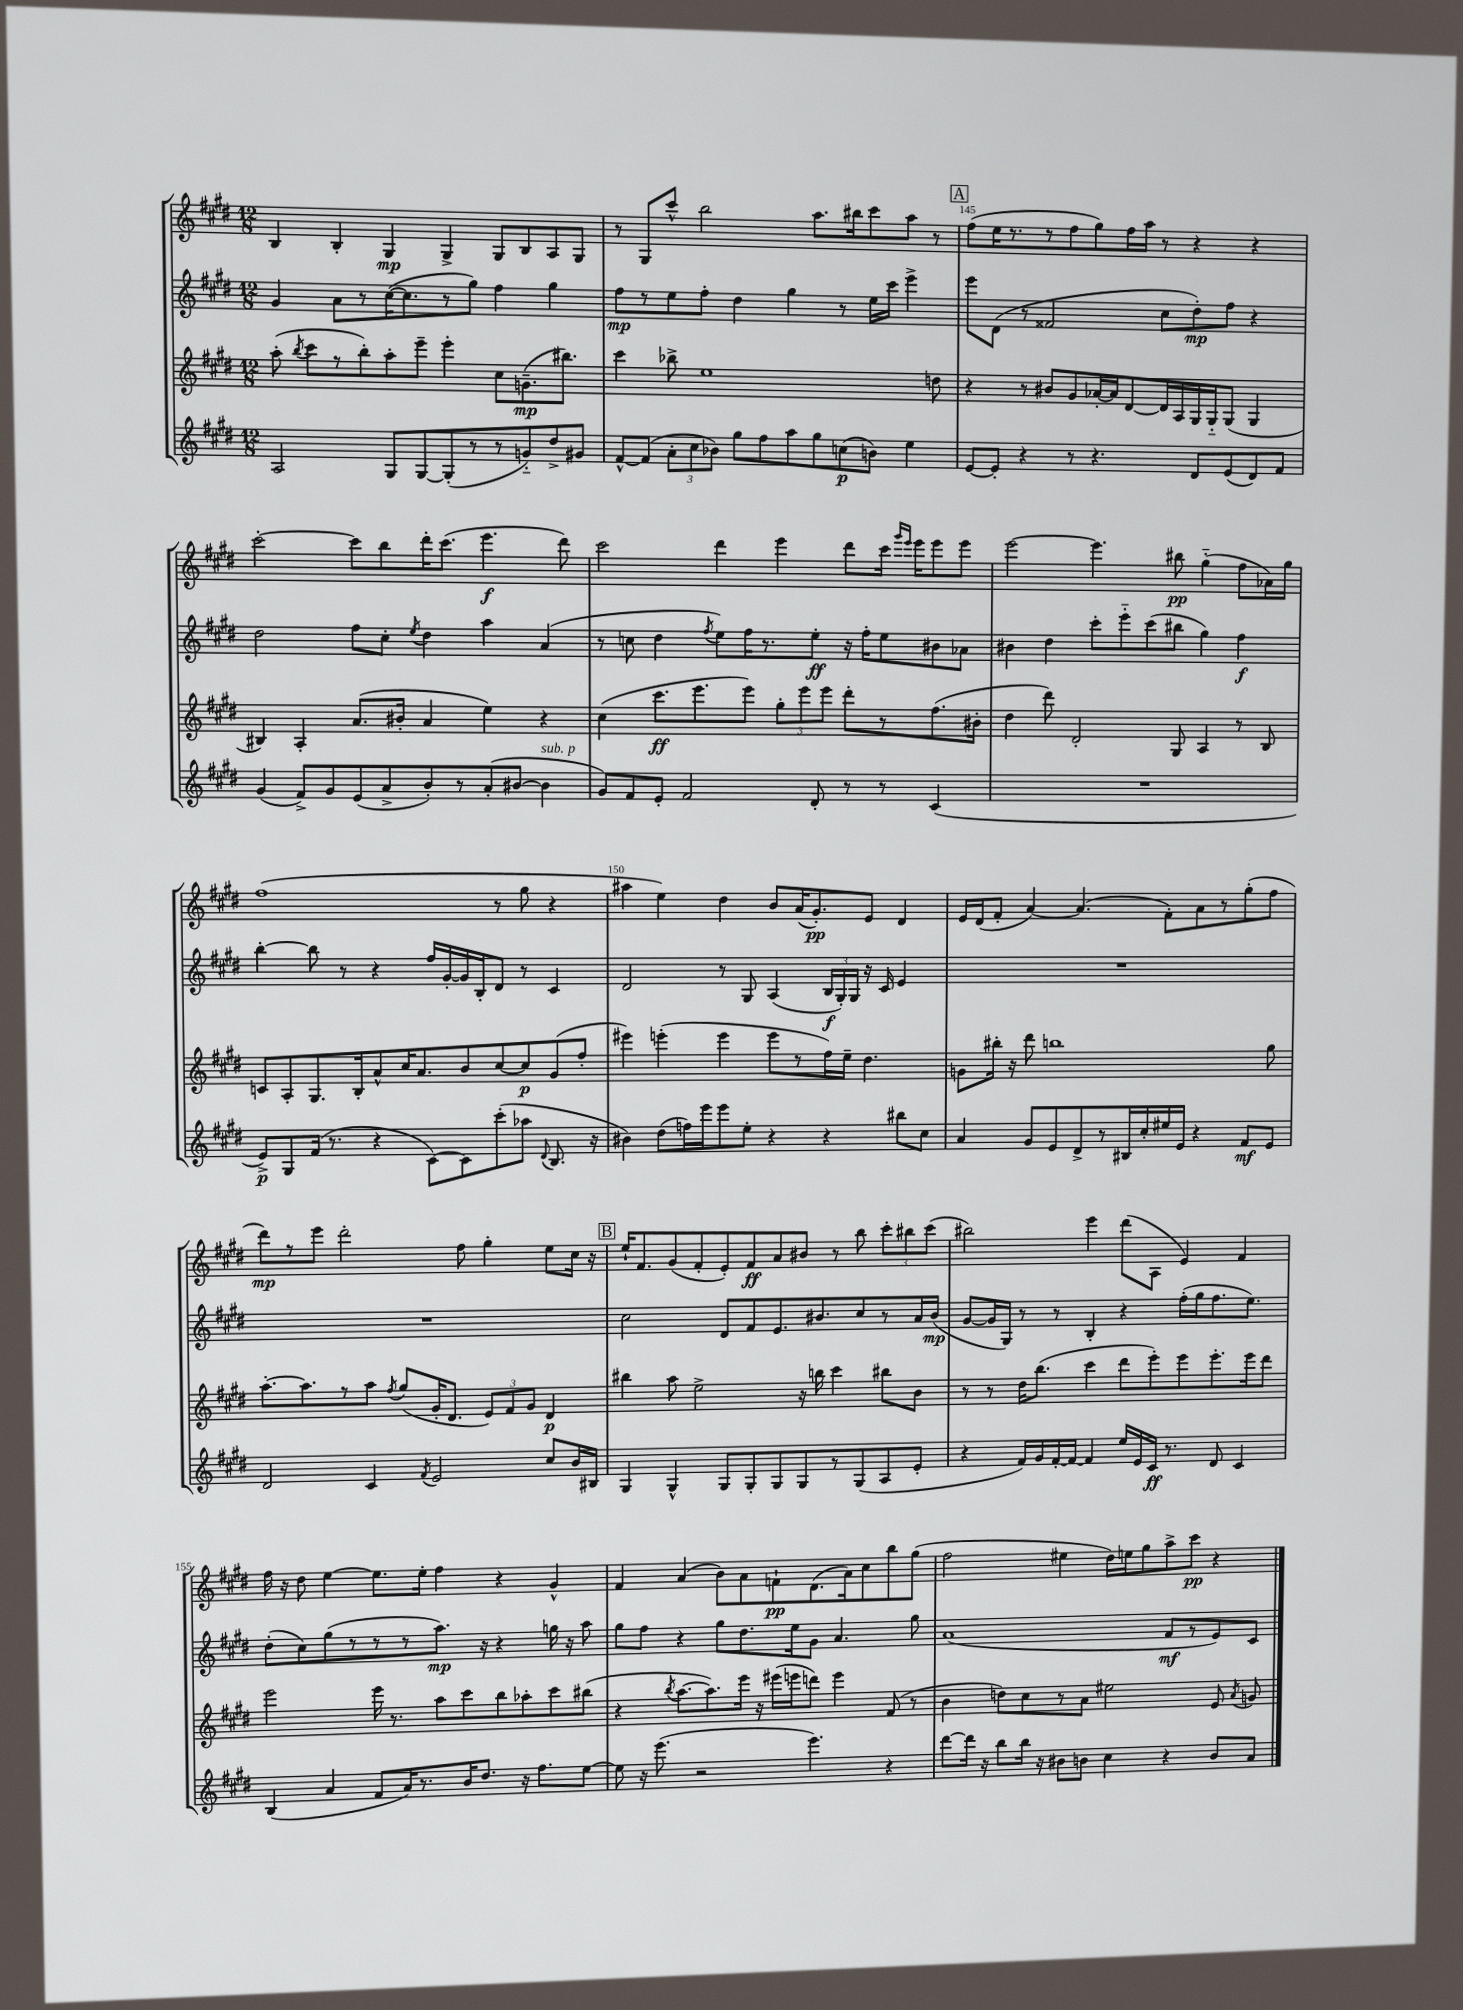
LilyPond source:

<<
\new StaffGroup <<
\new Staff = "s0" {
    \clef treble \key e \major \numericTimeSignature \time 12/8
    \autoBeamOff b4 b4-. gis4\mp gis4-> gis8[ b8 a8 gis8] |
    r8 gis8[ cis'''8]-^ b''2 a''8.[ bis''16 cis'''8 a''8] r8 |
    \mark \markup { \box "A" } fis''8[( e''16 r8. r8 fis''8 gis''8) fis''16 a''16] r8 r4 r4 |
    cis'''2~-. cis'''8[ b''8 dis'''16-. cis'''8.]( e'''4.\f dis'''8) |
    cis'''2 dis'''4 e'''4 dis'''8[ cis'''16] \grace { gis'''16[ e'''16] } e'''16[ e'''8 e'''8] |
    e'''2~ e'''4. bis''8\pp gis''4-_( fis''8[ aes'16) gis''16] |
    fis''1( r8 gis''8 r4 |
    ais''4 e''4) dis''4 b'8[ a'16( gis'8.-.\pp) e'8] dis'4 |
    e'16[ dis'16( fis'8]-. a'4~) a'4.( fis'8[-.) a'8 r8 gis''8-.( fis''8] |
    dis'''8[\mp) r8 e'''8] dis'''2-. fis''8 gis''4-. e''8[ cis''16] r16 |
    \mark \markup { \box "B" } e''16[-! fis'8. gis'8( fis'8-. e'8-.) fis'8\ff a'8 bis'8] r8 b''8 \tuplet 3/2 { cis'''8[-. bis''8 cis'''8]( } |
    bis''2) e'''4 dis'''8[( a8] e'4) fis'4 |
    fis''16 r16 dis''8 e''4~ e''8.[ e''16]-. fis''4 r4 gis'4-^ |
    fis'4 a'4( b'8[) a'8 f'8-!\pp dis'8.( a'16) cis''8 b''8 gis''8]( |
    fis''2 eis''4 dis''16[) e''16 gis''8 a''8-> cis'''8]\pp r4 \bar "|." |
}
\new Staff = "s1" {
    \clef treble \key e \major \numericTimeSignature \time 12/8
    \autoBeamOff gis'4 a'8[ r8 cis''16~( cis''8. r8 gis''8]) fis''4 gis''4 |
    fis''8[\mp r8 e''8 fis''8]-. dis''4 gis''4 r8 e''16[ cis'''16] e'''4-> |
    \mark \markup { \box "A" } e'''8[ dis'8]( r8 fisis'2 cis''8[ dis''8-.\mp) fis''8] r4 |
    dis''2 fis''8[ cis''8]-. \acciaccatura { e''8 } dis''4 a''4 a'4( |
    r8 c''8 dis''4 \acciaccatura { fis''8 } e''8[) fis''16 r8. e''8]-.\ff r16 fis''16[-. e''8 bis'8 aes'8] |
    bis'4 dis''4 cis'''8[-. e'''8-_ cis'''8( bis''8] gis''4) fis''4\f |
    b''4~-. b''8 r8 r4 fis''16[ gis'16~-. gis'16 b16-. dis'8] r8 cis'4 |
    dis'2 r8 gis8 a4( \tuplet 3/2 { b16[\f gis16-.) gis16] } r16 cis'16 e'4 |
    R1. |
    R1. |
    \mark \markup { \box "B" } cis''2 dis'8[ fis'8 e'8. bis'8. cis''8 r8 a'16 bis'16]\mp( |
    gis'8[~ gis'16 gis16]) r8 r8 b4-. r4 fis''16[-.( gis''16 fis''8. e''8.]) |
    dis''8[-.( cis''8) gis''8( r8 r8 r8 a''8.]\mp) r16 r4 g''16 r16 a''8 |
    gis''8[ fis''8] r4 gis''8[ dis''8. e''16 gis'8] a'4. gis''8 |
    a'1( fis'8[\mf r8 e'8) cis'8] \bar "|." |
}
\new Staff = "s2" {
    \clef treble \key e \major \numericTimeSignature \time 12/8
    \autoBeamOff a''8-.( \acciaccatura { b''8 } cis'''8[ r8 b''8-.) a''8-. e'''8]-- e'''4-. cis''8[ g'8.--\mp( bis''8.]) |
    cis'''4 bes''8-> e''1 d''8 |
    \mark \markup { \box "A" } r4 r8 bis'8[ gis'8 aes'16~-. aes'16 dis'8~ dis'16 a16 gis16 gis16-_ gis8]( gis4 |
    bis4) a4-. a'8.[( bis'16]-. a'4 e''4) r4 |
    cis''4( cis'''8.[\ff e'''8. e'''8]) \tuplet 3/2 { gis''8[-. e'''8 e'''8] } dis'''8[-. r8 fis''8.( bis'16]-. |
    dis''4 dis'''8) dis'2-. gis8 a4 r8 b8 |
    c'8[ a8-. gis8. b16-. a'8-^ cis''16 a'8. b'8 cis''8~ cis''8\p gis'8( fis''8]-. |
    eis'''4) e'''4-.( e'''4 e'''8[ r8 fis''16) e''16]-- dis''4. |
    g'8[ bis''16]-. r16 dis'''8 b''1 gis''8 |
    a''8.[~-. a''8. r8 a''8] \acciaccatura { fis''8 } gis''8[( gis'16-. dis'8.] \tuplet 3/2 { e'8[) fis'8 gis'8] } dis'4\p |
    \mark \markup { \box "B" } bis''4 a''8 e''2-> r16 b''16 cis'''4 bis''8[ b'8] |
    r8 r8 dis''16[ b''8.]( cis'''4 dis'''8[ e'''8-.) e'''8 e'''8.-. e'''16 dis'''8] |
    e'''2 e'''16 r8. a''8[ cis'''8 b''8 aes''8-. cis'''8 bis''8]( |
    r4 \acciaccatura { b''8 } a''8.[~ a''8.) e'''16] r16 eis'''16[( e'''16 d'''8]) e'''4 fis'8( r8 |
    b'4 d''8[) cis''8 r8 a'8] eis''2 e'8 \acciaccatura { a'8 } g'8 \bar "|." |
}
\new Staff = "s3" {
    \clef treble \key e \major \numericTimeSignature \time 12/8
    \autoBeamOff a2 gis8[ gis8~ gis8-.( r8 r8 g'8-_) dis''8-> gis'8] |
    fis'8[~-^ fis'8]( \tuplet 3/2 { a'8[-. cis''8 bes'8]) } gis''8[ fis''8 a''8 gis''8 c''8\p( b'8]) e''4 |
    \mark \markup { \box "A" } e'8[~ e'8]-. r4 r8 r4. dis'8[ e'8( dis'8) fis'8] |
    gis'4( fis'8[->) gis'8 e'8( a'8-> b'8-.) r8 a'8-.( bis'8]~ bis'4^\markup { \italic "sub. p" } |
    gis'8[) fis'8 e'8]-. fis'2 dis'8-. r8 r8 cis'4( |
    R1. |
    e'8[->\p) gis8 fis'16]( r8. r4 cis'8[~) cis'8 cis'''8-.( aes''8] \appoggiatura { dis'8 } b8. r16 |
    bis'4) dis''8[( f''16) e'''16 e'''8 e''8]-. r4 r4 bis''8[ cis''8] |
    a'4 gis'8[ e'8 dis'8-> r8 bis16 cis''16-. eis''16 e'16] r4 fis'8[\mf e'8] |
    dis'2 cis'4 \acciaccatura { fis'8 } e'2 cis''8[ b'16 bis16] |
    \mark \markup { \box "B" } gis4 gis4-^ gis8[ gis8-. gis8 gis8 r8 gis8( a8 e'8]-. |
    r4 fis'16[) gis'16 fis'16~-. fis'16]~ fis'4 e''16[ e'16 cis'16]\ff r8. dis'8 cis'4 |
    b4( a'4 fis'8[ a'16) r8. b'16 dis''8.] r16 fis''8.[ e''8]~ |
    e''8 r16 e'''8.( r2 e'''4.) r4 |
    dis'''8[~ dis'''16] r16 b''8[ b''16] r16 bis'8[ b'8] cis''4 r4 b'8[ a'8] \bar "|." |
}
>>
>>
\layout { \context { \Score currentBarNumber = #143 \override BarNumber.break-visibility = ##(#f #t #t) barNumberVisibility = #(every-nth-bar-number-visible 5) } }
